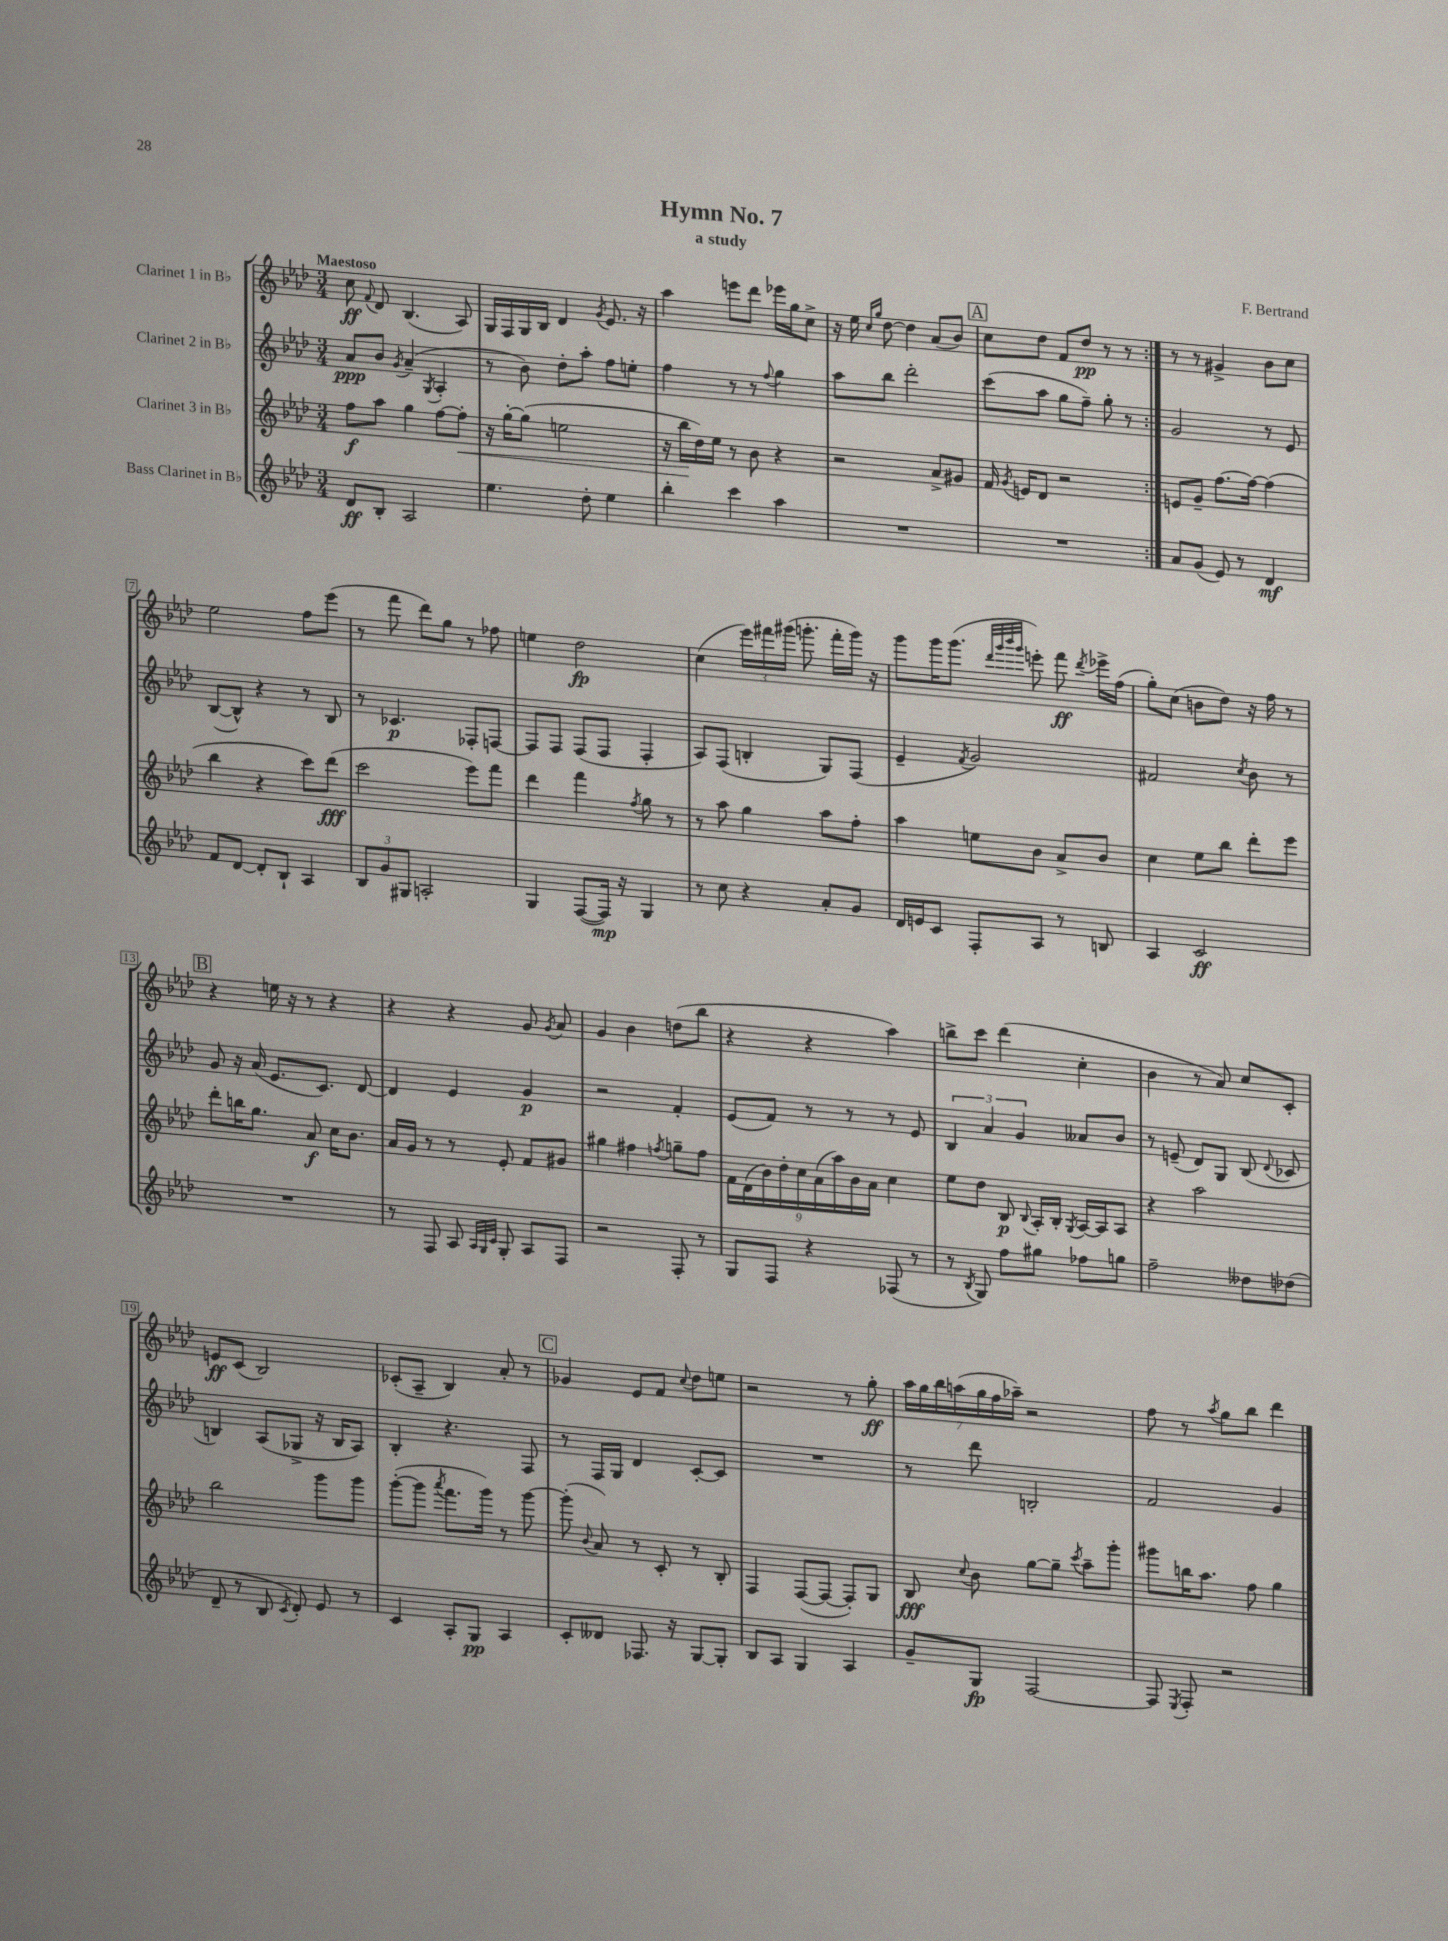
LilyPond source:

\header { title = "Hymn No. 7" composer = "F. Bertrand" subtitle = "a study" }
<<
\new StaffGroup <<
\new Staff = "s0" \with { instrumentName = "Clarinet 1 in Bb" } {
    \clef treble \key aes \major \numericTimeSignature \time 3/4 \tempo "Maestoso"
    \autoBeamOff \repeat volta 2 { c''8\ff \appoggiatura { f'8 } des'8 bes4.( aes8) |
    g16[ f16 g16 bes16] des'4 \acciaccatura { g'8 } ees'8. r16 |
    aes''4 e'''8[ des'''8] ees'''16[ g''16 c''8]-> |
    r16 ees''16 \grace { c''16[ g''16] } des''8~ des''4 aes'8[( bes'8]) |
    \mark \markup { \box "A" } c''8[ des''8] f'8[ des''8]\pp r8 r8 | }
    r8 r8 gis'4-> bes'8[ c''8] |
    ees''2 f''8[ ees'''8]( |
    r8 f'''8 des'''8[) g''8] r8 fes''8 |
    e''4 des''2\fp |
    c''4( \tuplet 3/2 { ees'''16[) fis'''16 gis'''16]( } g'''8.-. fis'''16[-. g'''16]) r16 |
    g'''8[ g'''16 g'''8.]( \grace { des'''32[ g'''32 bes'''32 g'''32] } e'''8-.) f'''8\ff \acciaccatura { des'''8 } ees'''16[-> f''16]( |
    g''8[-.) c''8]( b'8[ des''8]) r16 f''16 r8 |
    \mark \markup { \box "B" } r4 e''16 r16 r8 r4 |
    r4 r4 g'8 \acciaccatura { g'8 } aes'8 |
    g'4 bes'4 d''8[( bes''8] |
    r4 r4 aes''4) |
    b''8[-> c'''8] des'''4( c''4-. |
    bes'4 r8 aes'8) c''8[ c'8]-. |
    e'8[\ff c'8]( bes2) |
    ces'8[-.( aes8]-- bes4) aes'8-. r8 |
    \mark \markup { \box "C" } ges'4 ees'8[ f'8] \appoggiatura { c''8 } des''8[ e''8] |
    r2 r8 g''8-.\ff |
    \tuplet 7/4 { aes''16[ g''16 bes''16 a''16( g''16 f''16 aes''16]--) } r2 |
    f''8 r8 \acciaccatura { aes''8 } g''8[ bes''8] des'''4 \bar "|." |
}
\new Staff = "s1" \with { instrumentName = "Clarinet 2 in Bb" } {
    \clef treble \key aes \major \numericTimeSignature \time 3/4
    \autoBeamOff \repeat volta 2 { aes'8[\ppp bes'8] \acciaccatura { g'8 } aes'4--( \acciaccatura { g8 } aes4-. |
    r8 bes'8) des''8[-. aes''8]-. f''8[ e''8]-. |
    f''4 r8 r8 \appoggiatura { f''8 } g''4 |
    aes''8[ bes''8] des'''2-. |
    \mark \markup { \box "A" } c'''8[( aes''8] g''8[ f''8]--) g''8-. r8 | }
    g'2 r8 ees'8 |
    bes8[~( bes8]-^) r4 r8 bes8 |
    r8 ces'4.\p fes8[-. f8]~ |
    f8[ f8] f8[( f8] f4-. |
    aes8[) f8]( b4-. g8[) f8]( |
    ees'4-- \acciaccatura { f'8 } g'2) |
    fis'2 \acciaccatura { c''8 } bes'8 r8 |
    \mark \markup { \box "B" } g'8 r16 aes'16( ees'8.[ c'8.]) des'8~ |
    des'4 ees'4 g'4\p |
    r2 f'4-. |
    ees'8[( f'8]) r8 r8 r8 ees'8 |
    \tuplet 3/2 { bes4 aes'4 g'4 } aeses'8[ bes'8] |
    r8 e'8--( des'8[) g8] bes8( \appoggiatura { des'8 } ces'8 |
    b4) aes8[( ges8]-> r16 b16[ aes8]) |
    bes4-. r4. f8 |
    \mark \markup { \box "C" } r8 f16[ g16] des'4 c'8[~-. c'8] |
    R2. |
    r8 des'''8 b2-. |
    f'2 g'4 \bar "|." |
}
\new Staff = "s2" \with { instrumentName = "Clarinet 3 in Bb" } {
    \clef treble \key aes \major \numericTimeSignature \time 3/4
    \autoBeamOff \repeat volta 2 { f''8[\f aes''8] g''4 f''8[~ f''8]-.\< |
    r16 g''16[~-. g''8]( e''2 |
    r16 bes''16[\! des''16) ees''16] r8 bes'8 r4 |
    r2 aes'8[-> gis'8] |
    \mark \markup { \box "A" } f'16 \acciaccatura { g'8 } e'16[ des'8] r2 | }
    e'8[ g'8]-- f''8.[~ f''16]~ f''4( |
    bes''4 r4 c'''8[) des'''8]\fff( |
    c'''2 ees'''8[) f'''8] |
    des'''4 f'''4 \acciaccatura { f''8 } g''8 r8 |
    r8 aes''8 g''4 aes''8[ f''8]-. |
    aes''4 e''8[ bes'8] aes'8[-> bes'8] |
    c''4 ees''8[ bes''8] des'''8[-. ees'''8] |
    \mark \markup { \box "B" } des'''8[-. b''16 g''8.] aes'8\f c''16[ bes'8.] |
    aes'16[ g'16] r8 r8 ees'8-. f'8[ gis'8] |
    gis''4 fis''4 \acciaccatura { f''8 } g''8[-- f''8] |
    \tuplet 9/8 { f'16[ des'16( bes'16) des''16-. c''16 aes'16( aes''16) bes'16 aes'16] } c''4 |
    ees''8[ des''8] bes8\p \appoggiatura { bes8 } aes16[-. bes16]-. \acciaccatura { g8 } aes16[~ aes16 aes8] |
    r4 aes''2 |
    bes''2 g'''8[ g'''8] |
    g'''8[~-.( g'''8] \acciaccatura { aes'''8 } f'''8.[ g'''16]) r8 g'''8~ |
    \mark \markup { \box "C" } g'''8-.( \appoggiatura { bes'8 } aes'8) r8 c'8-. r8 bes8-. |
    f4 f8[~( f8]~ f8[-.) g8] |
    bes8\fff \appoggiatura { c''8 } bes'8 g''8[~ g''8]-- \acciaccatura { c'''8 } aes''8[-- g'''8]-. |
    gis'''8[ b''16 aes''8.] f''8 g''4 \bar "|." |
}
\new Staff = "s3" \with { instrumentName = "Bass Clarinet in Bb" } {
    \clef treble \key aes \major \numericTimeSignature \time 3/4
    \autoBeamOff \repeat volta 2 { des'8[\ff bes8]-. aes2 |
    ees''4. des''8-. ees''4 |
    bes''4-. c'''4 aes''4 |
    R2. |
    \mark \markup { \box "A" } R2. | }
    aes'8[ g'8]( ees'8) r8 des'4\mf |
    f'8[ des'8]~ des'8[-. bes8]-! aes4 |
    \tuplet 3/2 { bes8[ g'8 gis8] } a2-. |
    g4 f8[~( f16]\mp) r16 g4 |
    r8 c''8 r4 aes'8[-. g'8] |
    des'16[ e'16 c'8] f8[-. aes8] r8 b8 |
    aes4 c'2\ff |
    \mark \markup { \box "B" } R2. |
    r8 f8 aes8 \grace { aes32[ g32 c'32] } g8-. aes8[ f8] |
    r2 f8-. r8 |
    g8[ f8] r4 fes8( r8 |
    r8 \acciaccatura { bes8 } g8) f''8[ gis''8] fes''8[ g''8] |
    f''2-- deses''8[ des''8]( |
    des'8-- r8 bes8 \acciaccatura { c'8 } des'8-.) ees'8 r8 |
    c'4 aes8[-. g8]\pp aes4 |
    \mark \markup { \box "C" } c'8[-. deses'8] fes8. r16 g8[~ g8]-. |
    bes8[ aes8] g4 aes4 |
    g'8[-- g8]\fp f2~ |
    f8 \acciaccatura { ees8 } f8-. r2 \bar "|." |
}
>>
>>
\layout { \context { \Score \override BarNumber.stencil = #(make-stencil-boxer 0.1 0.3 ly:text-interface::print) } }
